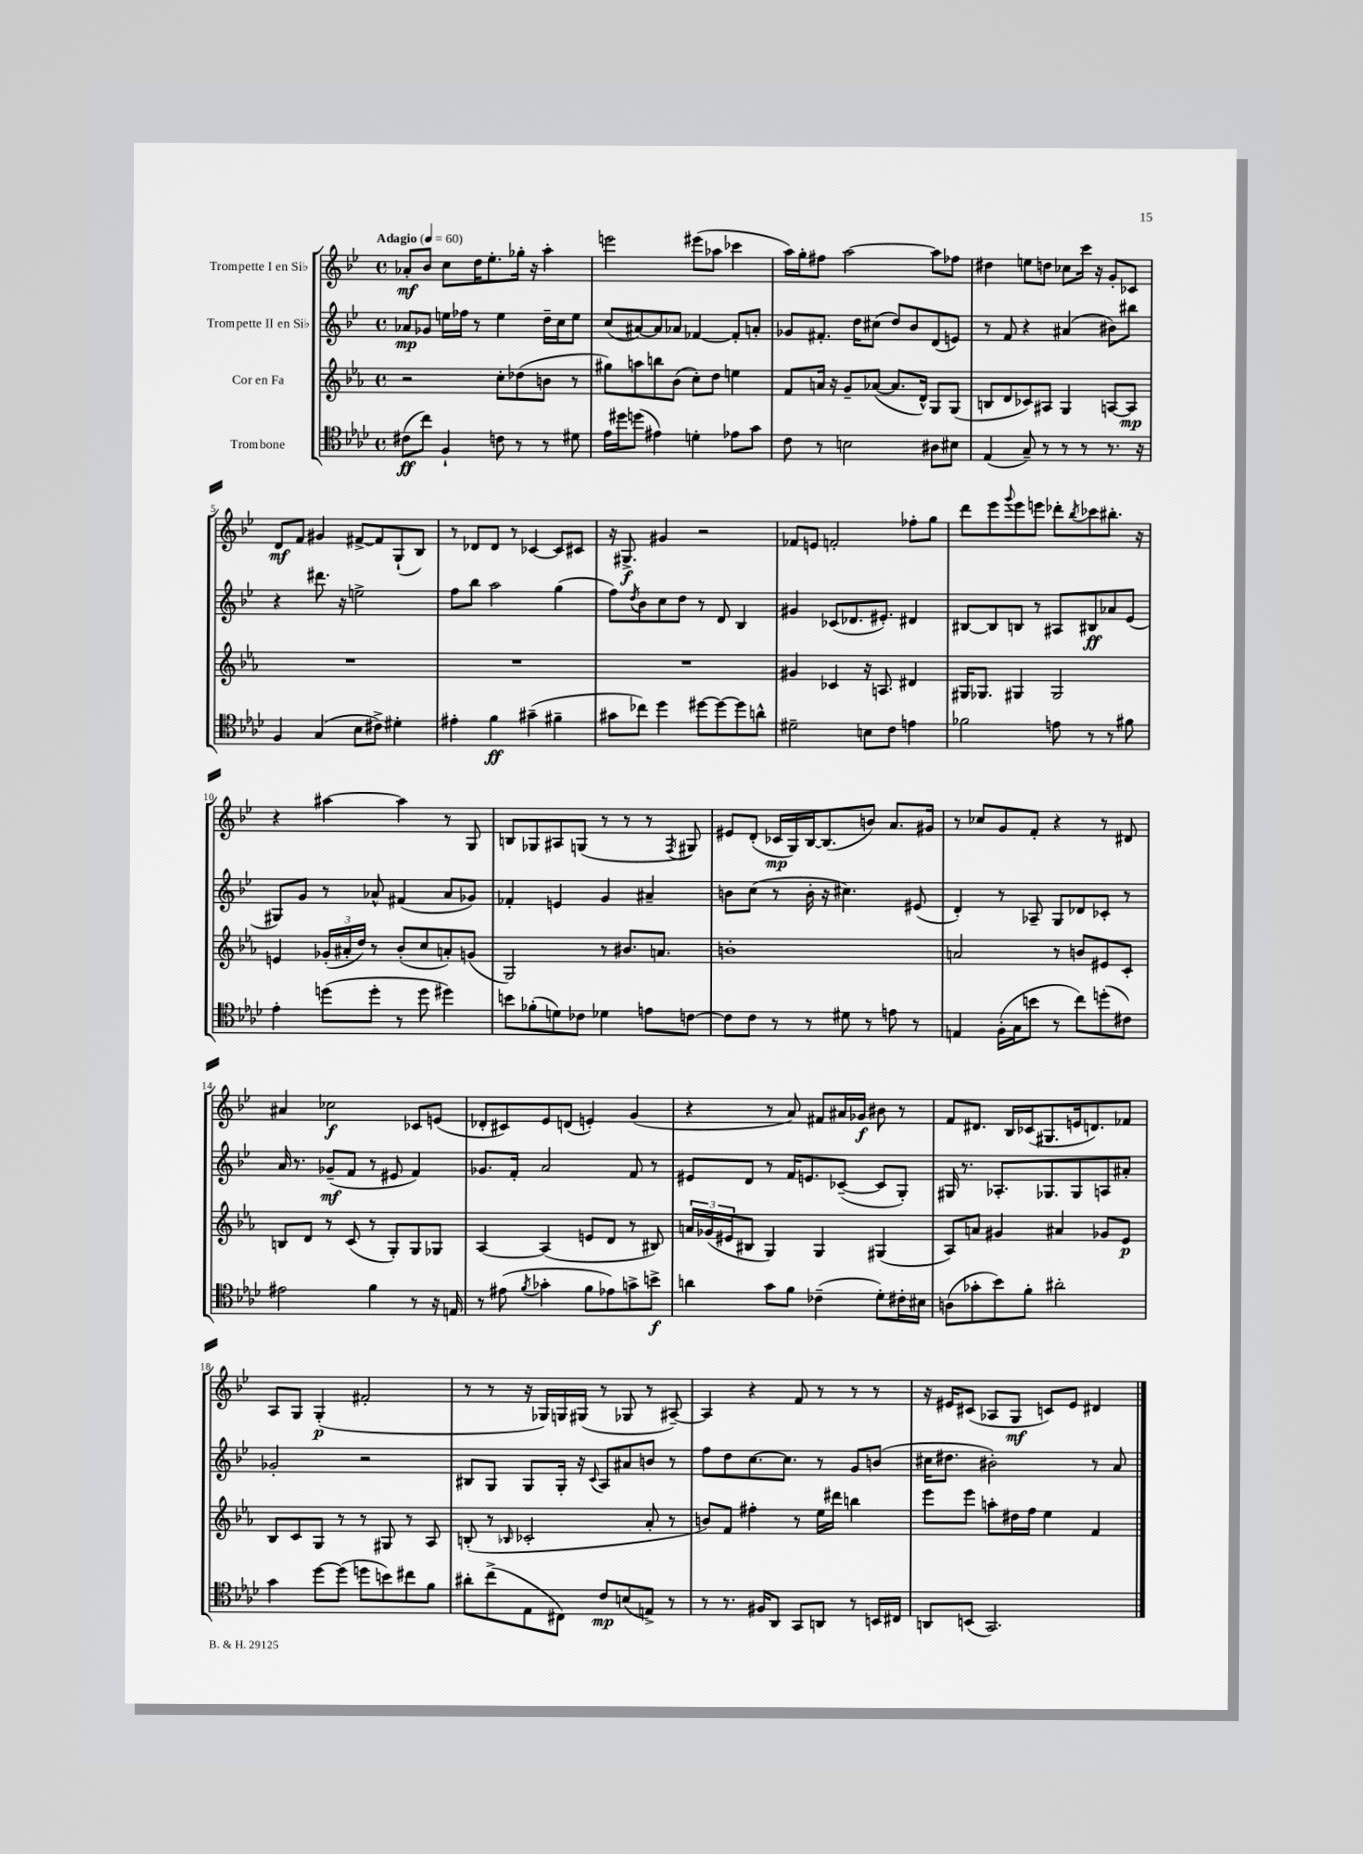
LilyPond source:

<<
\new StaffGroup <<
\new Staff = "s0" \with { instrumentName = "Trompette I en Sib" } {
    \clef treble \key bes \major \defaultTimeSignature \time 4/4 \tempo "Adagio" 4 = 60
    aes'8-.\mf bes'8 c''8 d''16 ees''8.-. ges''16-. r16 a''4-. |
    e'''2 eis'''8( aes''8 ces'''4 |
    a''16) g''16-. fis''8 a''2~ a''8 fes''8 |
    dis''4 e''8 d''8 ces''8 c'''16 r16 g'8-. ces'8 |
    d'8\mf f'8 gis'4 fis'8~-> fis'8 g8-!( bes8) |
    r8 des'8 des'8 r8 ces'4~ ces'8 cis'8 |
    r16 gis8.->\f gis'4 r2 |
    fes'8 e'8 f'2-. fes''8-. g''8 |
    d'''8 ees'''8 \appoggiatura { g'''8 } ees'''8 e'''8 des'''8-. \acciaccatura { bes''8 } ces'''8 bis''8.-. r16 |
    r4 ais''4~ ais''4 r8 g8 |
    b8 ges8 ais8 g8( r8 r8 r8 \acciaccatura { f8 } gis8) |
    eis'8 d'8-.( ces'16\mp g16) bes16~ bes8.( b'8) a'8. gis'16 |
    r8 ces''8 g'8 f'8-. r4 r8 dis'8 |
    ais'4 ces''2\f ces'8 e'8( |
    des'8-. cis'8) ees'8 d'8( e'4-.) g'4( |
    r4 r8 a'8) fis'8 ais'16 ges'16\f bis'8 r8 |
    f'8 dis'8. bes16 ces'16( gis8. e'16 d'8.) fes'8 |
    a8 g8 g4-.\p( fis'2-. |
    r8 r8 r16 ges16) g16 gis16( r8 ges8 r8 ais8~--) |
    ais4 r4 f'8 r8 r8 r8 |
    r16 eis'16 cis'8( aes8 g8\mf c'8) eis'8 dis'4 \bar "|." |
}
\new Staff = "s1" \with { instrumentName = "Trompette II en Sib" } {
    \clef treble \key bes \major \defaultTimeSignature \time 4/4
    aes'8\mp ges'8 e''16 fes''16 r8 e''4 d''16-- c''16 e''8 |
    c''8( ais'8~) ais'8 aes'8 fes'4~ fes'8-. a'8-. |
    ges'8 fis'8.-. d''16 cis''8( d''8) bes'8 d'8( e'8) |
    r8 f'8 r4 ais'4( bis'8) bis''8 |
    r4 dis'''8. r16 e''2-> |
    f''8 bes''8 a''2 g''4( |
    f''8) \acciaccatura { d''8 } bes'8 c''8 d''8 r8 d'8 bes4 |
    gis'4 ces'8( des'8. eis'8.-.) dis'4 |
    bis8~ bis8 b8 r8 ais8 bis8\ff aes'8 ees'8( |
    gis8) g'8 r8 aes'8-^ fis'4( aes'8 ges'8) |
    fes'4-. e'4 g'4 ais'4-- |
    b'8 c''8( r8 b'16-. r16 cis''4.) eis'8( |
    d'4-.) r8 aes8-- g8 des'8 ces'8-. r8 |
    a'16 r8. ges'8--\mf( f'8 r8 eis'8 f'4) |
    ges'8. f'16-. a'2 f'8 r8 |
    eis'8 d'8 r8 f'16 e'8. ces'8~--( ces'8 g8-.) |
    gis16 r8. aes8.-. ges8. ges8 a8 ais'8-. |
    ges'2-. r2 |
    bis8 g8 g8 g16-. r16 \appoggiatura { c'8 } a8 ais'8 b'8 r8 |
    f''8 d''8 c''8.~ c''8. r8 g'8 b'8( |
    cis''16 dis''8. bis'2-.) r8 a'8 \bar "|." |
}
\new Staff = "s2" \with { instrumentName = "Cor en Fa" } {
    \clef treble \key ees \major \defaultTimeSignature \time 4/4
    r2 c''8-. des''8( b'8 r8 |
    gis''8) a''8 b''8 bes'8( c''8-.) d''8 e''4 |
    f'8 a'16 r16 g'8-- aes'8~( aes'8. d'16-^) g8 g8( |
    b8 d'8 ces'8) ais8 g4 a8~ a8\mp |
    R1 |
    R1 |
    R1 |
    gis'4 ces'4 r16 a8. dis'4 |
    gis16 ges8. gis4 gis2 |
    e'4 \tuplet 3/2 { ges'16-.( ais'16-. d''16) } r8 bes'8-.( c''8 a'8-.) g'8( |
    g2) r8 bis'8. a'8. |
    b'1-. |
    a'2 r8 b'8 eis'8 c'8-. |
    b8 d'8 r8 c'8( r8 g8-.) g8 ges8 |
    aes4~ aes4( e'8 d'8 r8 bis8) |
    \tuplet 3/2 { a'16 ges'16( eis'16 } bis8 g4) g4 gis4( |
    aes8) a'8 gis'4 ais'4 ges'8 ees'8\p |
    bes8 c'8 g8 r8 r8 gis8 r8 aes8 |
    b8-.( r8 \grace { bes16 } ces'2-. aes'8-. r8 |
    b'8) f'8 fis''4-. r8 ees''16 dis'''16 b''4 |
    ees'''8 ees'''8 a''8-. dis''16 f''16 ees''4 f'4 \bar "|." |
}
\new Staff = "s3" \with { instrumentName = "Trombone" } {
    \clef tenor \key aes \major \defaultTimeSignature \time 4/4
    cis'8\ff( c''8) f4-! c'8 r8 r8 dis'8 |
    ees'16 dis''16 d''8( eis'4) d'4-. ees'8 g'8 |
    c'8 r8 b2 ais8 bis8 |
    ees4( g8--) r8 r8 r8 r8. r16 |
    f4 g4( bes8 cis'8->) dis'4-. |
    eis'4-. f'4\ff gis'4--( fis'4-- |
    gis'8 ces''8) des''4 dis''8~ dis''8~ dis''8 a'8-^ |
    dis'2-- b8 c'8 e'4 |
    fes'2 e'8 r8 r8 fis'8 |
    ees'4-. d''8( d''8-. r8 d''8 dis''4) |
    b'8 fes'8-.( d'8) ces'8 des'4 e'8 c'8~ |
    c'8 c'8 r8 r8 dis'8 r8 e'8 r8 |
    e4 f16-.( g16 b'8 r8 c''8) d''8-.( cis'8) |
    eis'2 f'4 r8 r16 e16 |
    r8 eis'8( \acciaccatura { f'8 } ges'4-. f'8 ees'8) g'8-> b'8->\f |
    a'4 g'8 f'8 ces'4--( des'8-.) cis'16-. bis16 |
    a8( ges'8-. bes'8) f'8-. ais'2-. |
    g'4 des''8~ des''8( d''8 b'8) cis''8 f'8 |
    ais'8-. c''8->( ees8 cis8) c'8\mp b8( e8->) r8 |
    r8 r8. fis16 aes,8 g,8 a,8 r8 b,16 cis16 |
    a,8 b,8( g,2.) \bar "|." |
}
>>
>>
